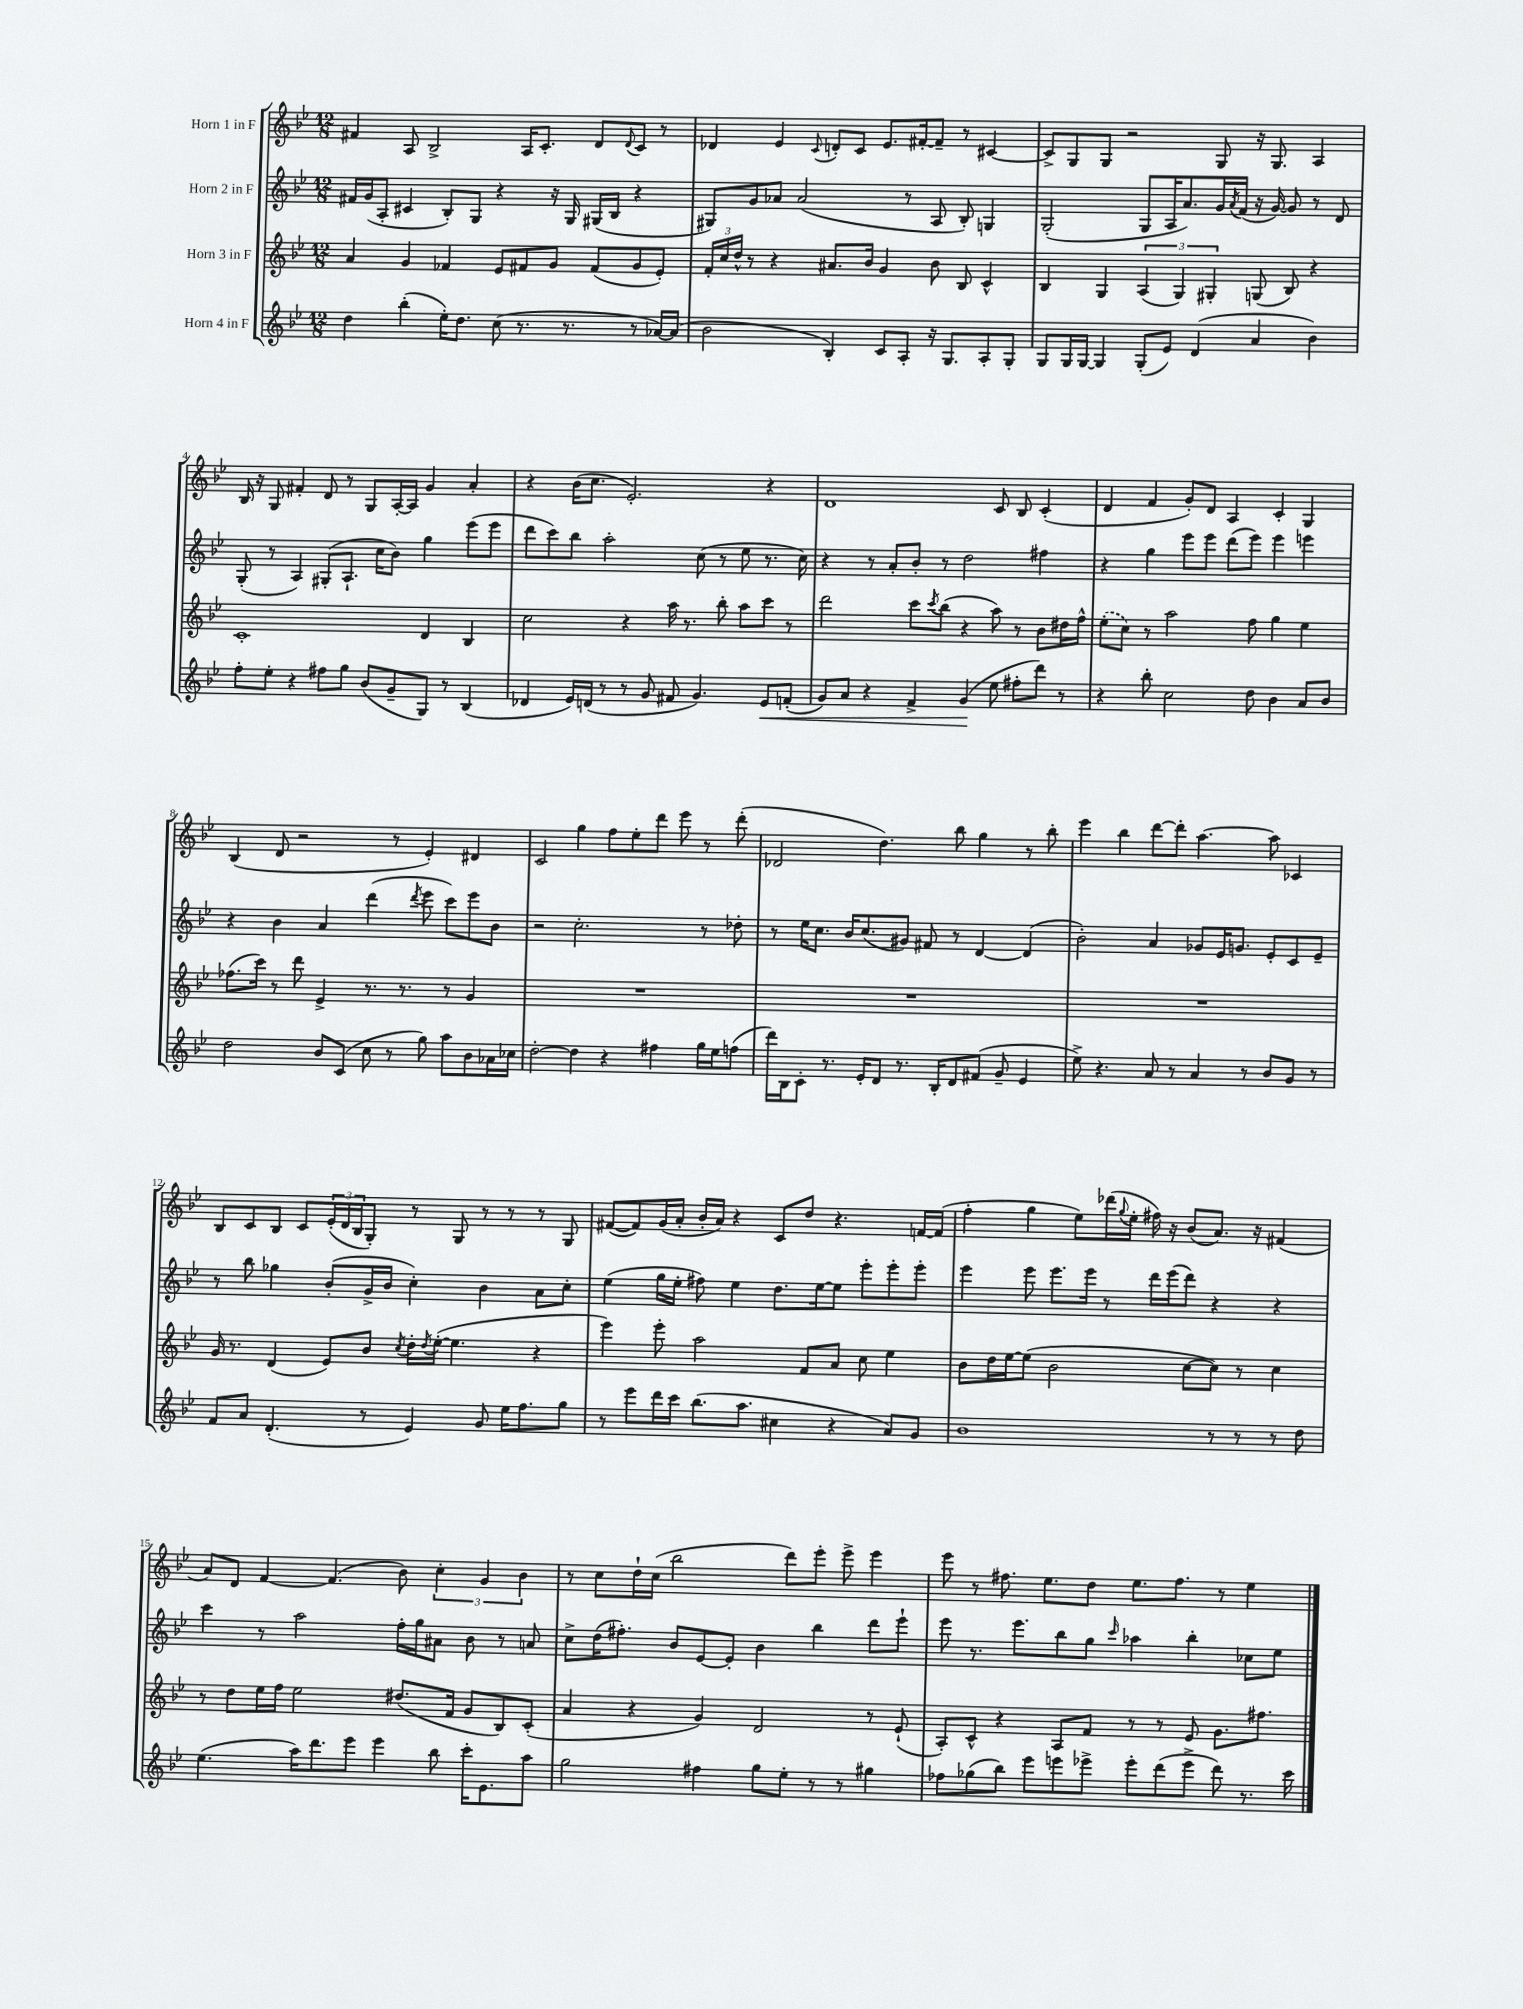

**kern	**kern	**kern	**kern
*staff4	*staff3	*staff2	*staff1
*clefG2	*clefG2	*clefG2	*clefG2
*k[b-e-]	*k[b-e-]	*k[b-e-]	*k[b-e-]
*M12/8	*M12/8	*M12/8	*M12/8
4dd	4a	16f#	4f#
.	.	(16g	.
.	.	8A'	.
(4bb-'	4g	4c#	8A
.	.	.	2B-^
16ee-')	4f-	8B-')	.
8.dd	.	.	.
.	.	8G	.
(8cc	8e-	4r	.
8.r	8f#	.	16A
.	.	.	8.c'
.	8g	16r	.
8.r	.	16G	.
.	(8f#	(16G#	8d
.	.	16B-	.
.	.	.	8qqd
8r	8g	4r	8c
[16a-)	8e-')	.	8r
(16a-]	.	.	.
=	=	=	=
2b-	24f'	8G#)	4d-
.	24cc	.	.
.	24dd^^	.	.
.	8r	8g	.
.	4r	8a-	4e-
.	.	(2a-	.
.	.	.	8qqc
4B-')	8.a#	.	8d'
.	.	.	8c
.	16b-	.	.
8c	4g	.	8.e-
8A'	.	8r	.
.	.	.	[16f#'
16r	8b-	8A	8f#~]
8.G	.	.	.
.	8B-	8B-')	8r
8A'	4c^^	4G	[4c#
8G'	.	.	.
=	=	=	=
8G	4B-	(2G'	8c#^]
16G	.	.	8G
[16G	.	.	.
4G]	4G	.	8G
.	.	.	2r
(8G'	(6A	8G	.
8e-)	.	16A	.
.	6G)	.	.
.	.	8.a)	.
(4d	.	.	.
.	6G#'	.	.
.	.	16g	8G
.	.	8qa	.
.	.	(16f	.
4a	(8G	16r	16r
.	.	[16g)	8.G
.	8B-)	8g]	.
4b-)	4r	8r	4A
.	.	8d	.
=	=	=	=
8ff'	1c'	(8G'	16B-
.	.	.	16r
8ee-'	.	8r	8G
4r	.	4A)	4f#'
8ff#	.	(8G#'	8d
8gg	.	8.A`	8r
(8b-	.	.	8G
.	.	16cc	.
8g~	.	8b-)	[16A'
.	.	.	16A]
8G)	4d	4gg	4g
8r	.	.	.
(4B-	4B-	(8eee-	4a'
.	.	8eee-	.
=	=	=	=
4d-	2cc	8ddd	4r
.	.	8ccc)	.
16e-)	.	8bb-	(16b-
(16d	.	.	8.cc
8r	.	2aa'	.
8r	4r	.	2.e-')
8g	.	.	.
8f#	16aa	.	.
.	8.r	.	.
4.g)	.	(8cc	.
.	8bb-'	8r	.
.	8aa	8ee-	.
8e-	8ccc	8.r	4r
(8f'	8r	.	.
.	.	16cc)	.
=	=	=	=
8g)	2ddd	4r	1d
8a	.	.	.
4r	.	8r	.
.	.	8a'	.
4f^	8ccc	8b-'	.
.	8qccc	.	.
.	(8bb-	8r	.
(4g	4r	2dd	.
8ee-	8aa)	.	8c
8ff#'	8r	.	8B-
8ddd)	8b-	4ff#	(4c'
8r	16dd#	.	.
.	16ff^^	.	.
=	=	=	=
4r	(8ee-'	4r	4d
.	8cc)	.	.
8bb-'	8r	4gg	4f
2cc	2aa	.	.
.	.	8eee-	8g')
.	.	8eee-	8d
.	.	(8ddd	4A
8dd	8ff	8eee-)	.
4b-	4gg	4eee-	4c'
8a	4ee-	4eee	4G
8b-	.	.	.
=	=	=	=
2dd	(8.ff-	4r	(4B-
.	16ccc)	.	.
.	8r	4b-	8d
.	8ddd	.	2r
8b-	4e-^	4a	.
(8c	.	.	.
8cc	8.r	(4ddd	.
8r	.	.	8r
.	8.r	.	.
.	.	8qddd	.
8gg)	.	8eee-	4e-')
8aa	8r	8ccc)	.
8b-	4g	8eee-	4d#
16a-	.	8b-	.
16cc-	.	.	.
=	=	=	=
[2dd'	1.r	2r	2c
4dd]	.	2.cc'	4gg
4r	.	.	8ff
.	.	.	8ee-'
4ff#	.	.	8ddd
.	.	.	8eee-
16gg	.	8r	8r
16ee-	.	.	.
(8ff	.	8dd-'	(8ddd'
=	=	=	=
16ddd)	1.r	8r	2d-
16B-	.	.	.
8c'	.	16ee-	.
.	.	8.cc	.
8.r	.	.	.
.	.	16b-	.
16e-'	.	(8.cc	.
8d	.	.	4.dd)
8.r	.	8g#)	.
.	.	8f#	.
16B-'	.	.	.
8d	.	8r	8bb-
(8f#	.	[4d	4gg
8g~	.	.	.
4e-	.	(4d]	8r
.	.	.	8bb-'
=	=	=	=
8ee-^)	1.r	2b-')	4eee-
4.r	.	.	.
.	.	.	4bb-
8a	.	4a	[8ddd
8r	.	.	8ddd']
4a	.	8g-	[4.aa
.	.	16e-	.
.	.	8.g	.
8r	.	.	.
8b-	.	8e-'	8aa]
8g	.	8c	4c-
8r	.	8e-~	.
=	=	=	=
8f	16g	8r	8B-
.	8.r	.	.
8a	.	8bb-	8c
(4.d'	(4d	4gg-	8B-
.	.	.	8c
.	8e-)	(8b-'	(24e-'
.	.	.	24d
.	.	.	24B-
8r	8b-	16g^	8G')
.	.	16b-	.
.	8qcc	.	.
4e-)	16dd'	4cc')	8r
.	8qdd	.	.
.	([16ee-'	.	.
.	4.ee-]	.	8G
8g	.	4b-	8r
16ee-	.	.	8r
8.ff	.	.	.
.	4r	8a	8r
8gg	.	8cc'	8G
=	=	=	=
8r	4eee-)	(4ee-	([8f#
8eee-	.	.	8f#])
16ddd	8eee-'	16gg	(16g
16ccc	.	16ee-'	16a'
(8.bb-	2aa	8ff#)	16b-'
.	.	.	16a)
.	.	4ee-	4r
8.aa	.	.	.
4cc#	.	8.dd	8c
.	8f	.	8dd
.	.	[16ee-	.
4r	8a	8ee-]	4.r
.	8cc	8eee-'	.
8a)	4ee-	8eee-'	.
8g	.	8eee-'	[16f
.	.	.	(16f]
=	=	=	=
1b-	8b-	4eee-	4ff'
.	16dd	.	.
.	[16ee-	.	.
.	(8ee-]	8eee-	4gg
.	2b-	8.eee-	.
.	.	.	8ee-)
.	.	16eee-	.
.	.	8r	(16ddd-
.	.	.	8qqgg
.	.	.	16ee-'
.	.	16ddd	16ff#)
.	.	(16eee-	16r
.	[8cc	8ddd)	(8b-
8r	8cc])	4r	8.a)
8r	8r	.	.
.	.	.	16r
8r	4cc	4r	(4f#
8dd	.	.	.
=	=	=	=
(4.ee-	8r	4ccc	8a)
.	8dd	.	8d
.	16ee-	8r	[4f
.	16ff	.	.
16aa)	2ee-	2aa	.
8.ddd	.	.	.
.	.	.	(4.f]
8eee-	.	.	.
4eee-	.	.	.
.	(8.dd#	16ff'	8b-)
.	.	16gg	.
8bb-	.	8a#	6cc'
.	16f	.	.
16ccc'	8g	8b-	.
.	.	.	6g
8.e-	.	.	.
.	8B-)	8r	.
.	.	.	6b-
8aa	(8c'	8a	.
=	=	=	=
2gg	4a	8cc^	8r
.	.	(16dd	8cc
.	.	8.ff#')	.
.	4r	.	16dd`
.	.	.	(16cc
.	.	8b-	2bb-
4ff#	4g)	[8e-	.
.	.	8e-']	.
8gg	2d	4b-	.
8ee-'	.	.	8ddd)
8r	.	4bb-	8eee-'
8r	.	.	8eee-^
4gg#	8r	8ddd	4eee-
.	(8e-`	8eee-`	.
=	=	=	=
8ff-	8A')	8eee-	8eee-
(8gg-	8c^^	8.r	8r
8bb-)	4r	.	8.ff#
.	.	8.eee-	.
8eee-	.	.	.
.	.	.	8.ee-
8eee	8A	8bb-	.
8eee-^	8f	8gg	8dd
.	.	16qqccc	.
8eee-'	8r	4aa-	8.ee-
(8ddd	8r	.	.
.	.	.	8.ff#
8eee-^	8e-	4bb-'	.
8ddd)	8.g	.	8r
8.r	.	8cc-	4ee-
.	8.ff#	.	.
.	.	8ee-	.
16ccc	.	.	.
==	==	==	==
*-	*-	*-	*-
